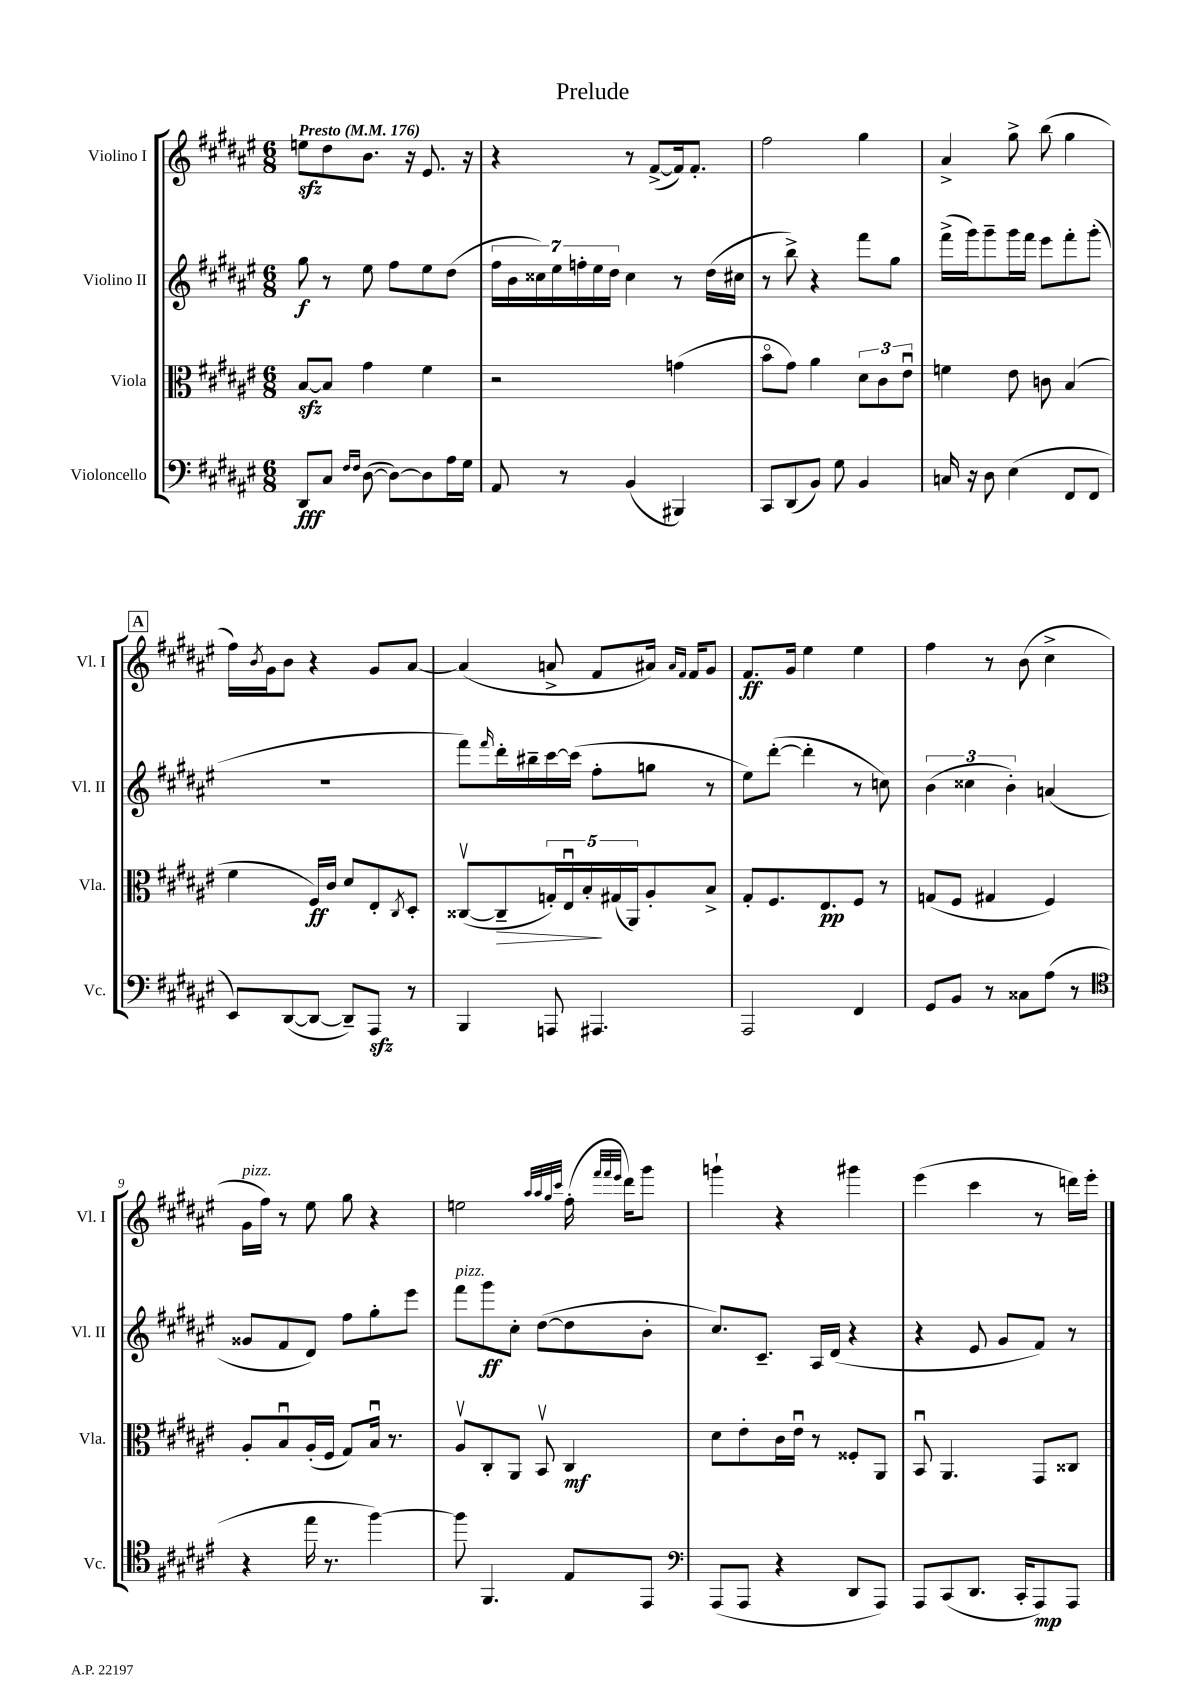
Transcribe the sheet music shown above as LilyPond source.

\header { title = "Prelude" }
<<
\new StaffGroup <<
\new Staff = "s0" \with { instrumentName = "Violino I" shortInstrumentName = "Vl. I" } {
    \clef treble \key fis \major \numericTimeSignature \time 6/8 \tempo "Presto" 4 = 176
    e''8\sfz dis''8 b'8. r16 eis'8. r16 |
    r4 r8 fis'8~->( fis'16) fis'8.-. |
    fis''2 gis''4 |
    ais'4-> gis''8-> b''8( gis''4 |
    \mark \markup { \box "A" } fis''16) \acciaccatura { b'8 } gis'16 b'8 r4 gis'8 ais'8~ |
    ais'4( a'8-> fis'8 ais'16) \grace { ais'16 fis'16 } fis'16 gis'8 |
    fis'8.\ff gis'16 eis''4 eis''4 |
    fis''4 r8 b'8( cis''4-> |
    gis'16^\markup { \italic "pizz." } fis''16) r8 eis''8 gis''8 r4 |
    e''2 \grace { ais''32 ais''32 gis''32 cis'''32 } fis''16-.( \grace { fis'''32 fis'''32 eis'''32 } dis'''16) gis'''8 |
    g'''4-! r4 gis'''4 |
    eis'''4( cis'''4 r8 d'''16) eis'''16-. \bar "|." |
}
\new Staff = "s1" \with { instrumentName = "Violino II" shortInstrumentName = "Vl. II" } {
    \clef treble \key fis \major \numericTimeSignature \time 6/8
    gis''8\f r8 eis''8 fis''8 eis''8 dis''8( |
    \tuplet 7/4 { fis''16 b'16 cisis''16) eis''16 f''16-. eis''16 dis''16 } cisis''4 r8 dis''16( cis''16 |
    r8 b''8->) r4 fis'''8 gis''8 |
    fis'''16->( gis'''16) gis'''8-- gis'''16 fis'''16 eis'''8 fis'''8-. gis'''8-.( |
    \mark \markup { \box "A" } R2. |
    fis'''8) \grace { fis'''16 } dis'''16-. bis''16-- cis'''16~ cis'''16( fis''8-. g''8 r8 |
    eis''8) dis'''8~-.( dis'''4-. r8 c''8) |
    \tuplet 3/2 { b'4( cisis''4 b'4-.) } a'4( |
    gisis'8 fis'8 dis'8) fis''8 gis''8-. eis'''8 |
    fis'''8^\markup { \italic "pizz." } gis'''8\ff cis''8-. dis''8~( dis''8 b'8-. |
    cis''8.) cis'8.-- ais16 dis'16( r4 |
    r4 eis'8 gis'8 fis'8) r8 \bar "|." |
}
\new Staff = "s2" \with { instrumentName = "Viola" shortInstrumentName = "Vla." } {
    \clef alto \key fis \major \numericTimeSignature \time 6/8
    b8~\sfz b8 gis'4 fis'4 |
    r2 g'4( |
    b'8\flageolet gis'8) ais'4 \tuplet 3/2 { dis'8 cis'8 eis'8\downbow } |
    f'4 eis'8 c'8 b4( |
    \mark \markup { \box "A" } fis'4 fis16\ff) cis'16 dis'8 eis8-. \acciaccatura { cis8 } dis8-. |
    cisis8~\upbow( cisis8--\> \tuplet 5/4 { g16-.) eis16\downbow b16-.\! gis16( ais,16) } ais8-. b8-> |
    gis8-. fis8. eis8.\pp fis8 r8 |
    g8( fis8 gis4 fis4) |
    ais8-. b8\downbow ais16-.( fis16 gis8) b16\downbow r8. |
    ais8\upbow cis8-. ais,8 b,8\upbow cis4\mf |
    dis'8 eis'8-. cis'16 eis'16\downbow r8 fisis8-. ais,8 |
    b,8\downbow ais,4. gis,8 cisis8 \bar "|." |
}
\new Staff = "s3" \with { instrumentName = "Violoncello" shortInstrumentName = "Vc." } {
    \clef bass \key fis \major \numericTimeSignature \time 6/8
    dis,8\fff cis8 \grace { fis16 fis16 } dis8~( dis8~) dis8 ais16 gis16 |
    ais,8 r8 b,4( bis,,4) |
    cis,8 dis,8( b,8) gis8 b,4 |
    c16 r16 dis8 eis4( fis,8 fis,8 |
    \mark \markup { \box "A" } eis,8) dis,8~( dis,8~ dis,8--) ais,,8\sfz r8 |
    b,,4 a,,8 ais,,4. |
    ais,,2 fis,4 |
    gis,8 b,8 r8 cisis8 ais8( r8 |
    \clef tenor r4 eis''16 r8. fis''4~) |
    fis''8 fis,4. eis8 eis,8 |
    \clef bass ais,,8( ais,,8 r4 dis,8 ais,,8) |
    ais,,8 cis,8( dis,8. cis,16-. ais,,8\mp) ais,,8 \bar "|." |
}
>>
>>
